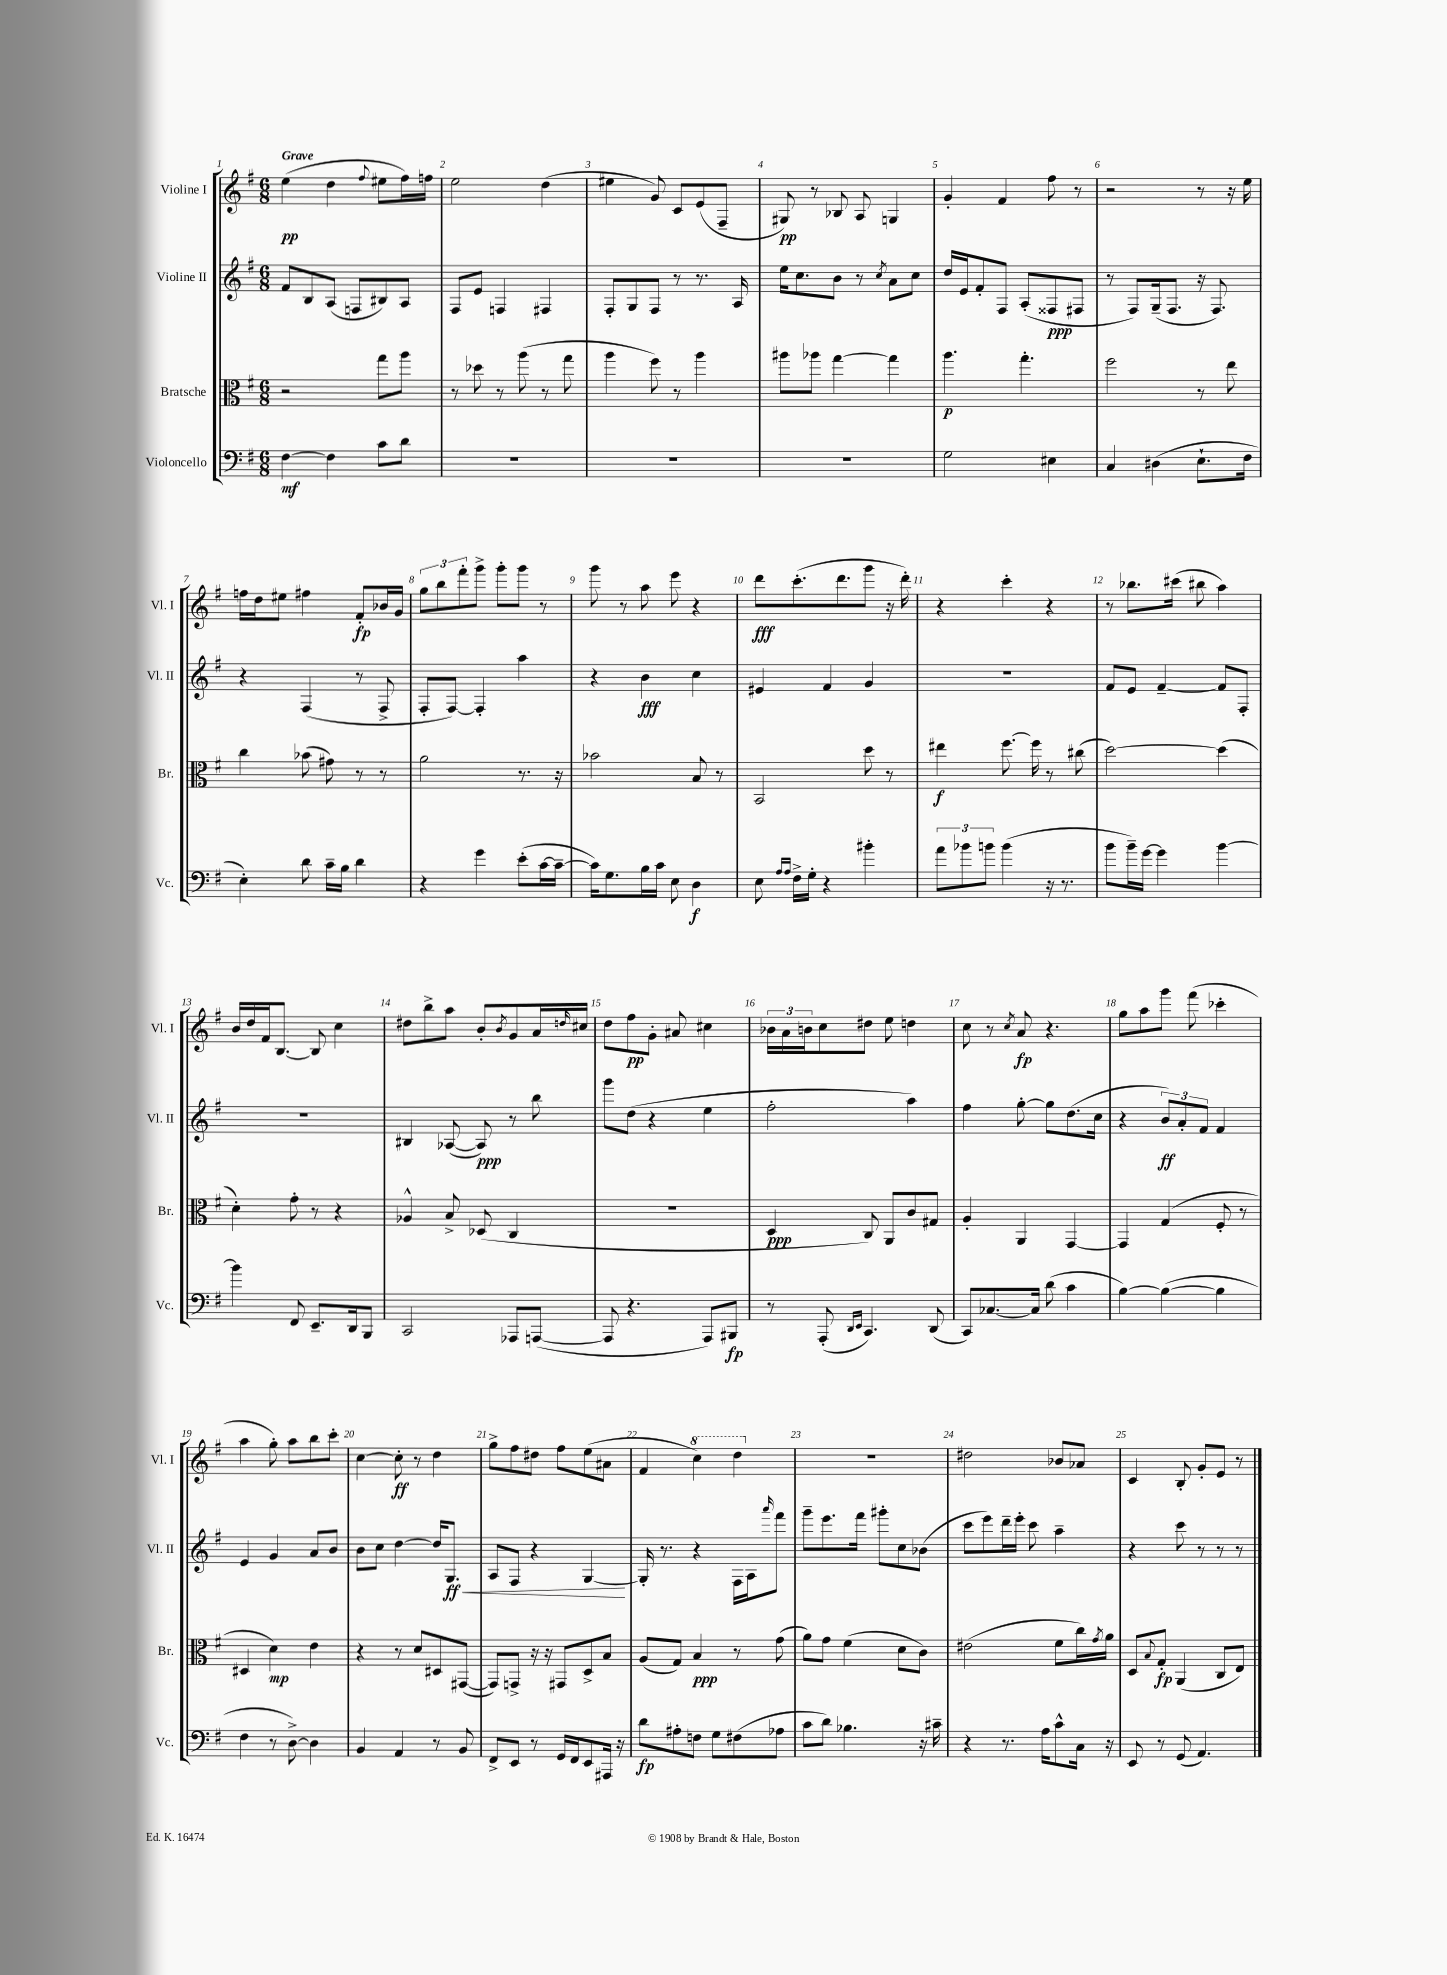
<<
\new StaffGroup <<
\new Staff = "s0" \with { instrumentName = "Violine I" shortInstrumentName = "Vl. I" } {
    \clef treble \key g \major \numericTimeSignature \time 6/8 \tempo "Grave"
    e''4\pp( d''4 \appoggiatura { fis''8 } eis''8 fis''16) f''16 |
    e''2 d''4( |
    eis''4 g'8) c'8 e'8( fis8-- |
    gis8\pp) r8 bes8 a8 g4 |
    g'4-. fis'4 fis''8 r8 |
    r2 r8 r16 e''16 |
    f''16 d''16 eis''8 fis''4 fis'8-.\fp bes'16 g'16 |
    \tuplet 3/2 { g''8 b''8 fis'''8-. } g'''8-> g'''8-. g'''8 r8 |
    g'''8 r8 a''8 e'''8 r4 |
    d'''8\fff c'''8.-.( d'''8. g'''8 r16 d'''16-.) |
    r4 c'''4-. r4 |
    r8 bes''8. cis'''16( bis''8 a''4) |
    b'16 d''16 fis'16 b8.~ b8 c''4 |
    dis''8 b''8-> a''8 b'8-. \acciaccatura { b'8 } g'8 a'16 \grace { d''16 } cis''16 |
    d''8 fis''8\pp g'8-. ais'8 cis''4 |
    \tuplet 3/2 { bes'16 a'16 b'16 } c''8 dis''8 e''8 d''4 |
    c''8 r8 \acciaccatura { c''8 } a'8\fp r4. |
    g''8 a''8 g'''8 fis'''8( ces'''4-. |
    a''4 g''8-.) a''8 b''8 c'''8-. |
    c''4~ c''8-.\ff r8 d''4 |
    g''8-> fis''8 dis''8 fis''8 e''8( ais'8 |
    fis'4 \ottava #1 c'''4) d'''4 \ottava #0 |
    R2. |
    dis''2 bes'8 aes'8 |
    c'4 b8-. g'8-. e'8 r8 \bar "|." |
}
\new Staff = "s1" \with { instrumentName = "Violine II" shortInstrumentName = "Vl. II" } {
    \clef treble \key g \major \numericTimeSignature \time 6/8
    fis'8 b8 a8( f8 bis8) a8 |
    fis8 e'8 f4 fis4 |
    fis8-. g8 fis8 r8 r8. a16 |
    e''16 c''8. b'8 r8 \acciaccatura { c''8 } a'8 c''8 |
    d''16 e'16 fis'8-. fis8 a8-.( fisis8\ppp fis8 |
    r8 fis8) g16--( fis8. r16 fis8.) |
    r4 fis4( r8 fis8-> |
    fis8-. fis8~) fis4-. a''4 |
    r4 b'4\fff c''4 |
    eis'4 fis'4 g'4 |
    R2. |
    fis'8 e'8 fis'4~-- fis'8 fis8-. |
    R2. |
    bis4 aes8~( aes8\ppp) r8 b''8 |
    g'''8 d''8( r4 e''4 |
    fis''2-. a''4) |
    fis''4 g''8~-. g''8 d''8.( c''16 |
    r4 \tuplet 3/2 { b'8\ff) a'8-. fis'8 } fis'4 |
    e'4 g'4 a'8 b'8 |
    b'8 c''8 d''4~ d''16 g8.\ff\< |
    a8 fis8 r4 g4~\! |
    g16-. r8. r4 fis16 a16 \grace { a'''16 } fis'''8 |
    g'''8-- e'''8. fis'''16 gis'''8-. c''8 bes'8( |
    c'''8 e'''8) d'''16-- e'''16-. c'''8 a''4-- |
    r4 c'''8 r8 r8 r8 \bar "|." |
}
\new Staff = "s2" \with { instrumentName = "Bratsche" shortInstrumentName = "Br." } {
    \clef alto \key g \major \numericTimeSignature \time 6/8
    r2 g''8 a''8 |
    r8 des''8 r8 a''8( r8 g''8 |
    a''4 fis''8) r8 a''4 |
    ais''8 aes''8 g''4~ g''4 |
    a''4.\p g''4.-. |
    fis''2 r8 e''8 |
    c''4 bes'8( gis'8) r8 r8 |
    a'2 r8. r16 |
    bes'2 b8 r8 |
    b,2 d''8 r8 |
    eis''4\f fis''8.~ fis''16 r8 cis''8( |
    d''2~) d''4( |
    d'4-.) g'8-. r8 r4 |
    aes4-^ b8-> des8( c4 |
    R2. |
    d4\ppp c8) a,8 c'8 gis8 |
    a4-. a,4 g,4~ |
    g,4 g4( fis8-. r8 |
    dis4 d'4\mp) e'4 |
    r4 r8 d'8 dis8 gis,8~( |
    gis,8) g,8-> r16 r16 gis,8 d8-> b8 |
    a8( g8) b4\ppp r8 g'8( |
    a'8) g'8 fis'4( d'8 c'8) |
    eis'2( fis'8 c''16) \acciaccatura { g'8 } a'16 |
    d8 \appoggiatura { b8 } g8-.\fp a,4( c8 e8) \bar "|." |
}
\new Staff = "s3" \with { instrumentName = "Violoncello" shortInstrumentName = "Vc." } {
    \clef bass \key g \major \numericTimeSignature \time 6/8
    fis4~\mf fis4 c'8 d'8 |
    R2. |
    R2. |
    R2. |
    g2 eis4 |
    c4 dis4( e8.-! fis16 |
    e4-.) d'8 c'16-- b16 d'4 |
    r4 g'4 e'8-.( c'16~ c'16~-- |
    c'16) g8. b16 c'16 e8 d4\f |
    e8 \grace { a16 a16 } fis16-> g16-. r4 bis'4-. |
    \tuplet 3/2 { a'8 bes'8 b'8 } b'4( r16 r8. |
    b'8 b'16--) g'16~ g'4 b'4~ |
    b'4 fis,8 e,8.-- d,16 b,,8 |
    c,2 aes,,8 a,,8~( |
    a,,8 r4. a,,8) bis,,8\fp |
    r8 a,,8-.( \grace { d,16 e,16 } c,4.) d,8( |
    c,8) ces8.~ ces16 d'8( c'4 |
    b4~) b4~( b4 |
    fis4 r8 d8~->) d4 |
    b,4 a,4 r8 b,8 |
    fis,8-> e,8 r8 g,16 fis,16 e,8 ais,,16 r16 |
    d'8\fp ais8-. f8 g8 fis8( aes8 |
    c'8 d'8) bes4. r16 cis'16-- |
    r4 r8. a16 c'8-^ c16 r16 |
    e,8 r8 g,8( a,4.) \bar "|." |
}
>>
>>
\layout { \context { \Score \override BarNumber.break-visibility = ##(#f #t #t) barNumberVisibility = #all-bar-numbers-visible } }
